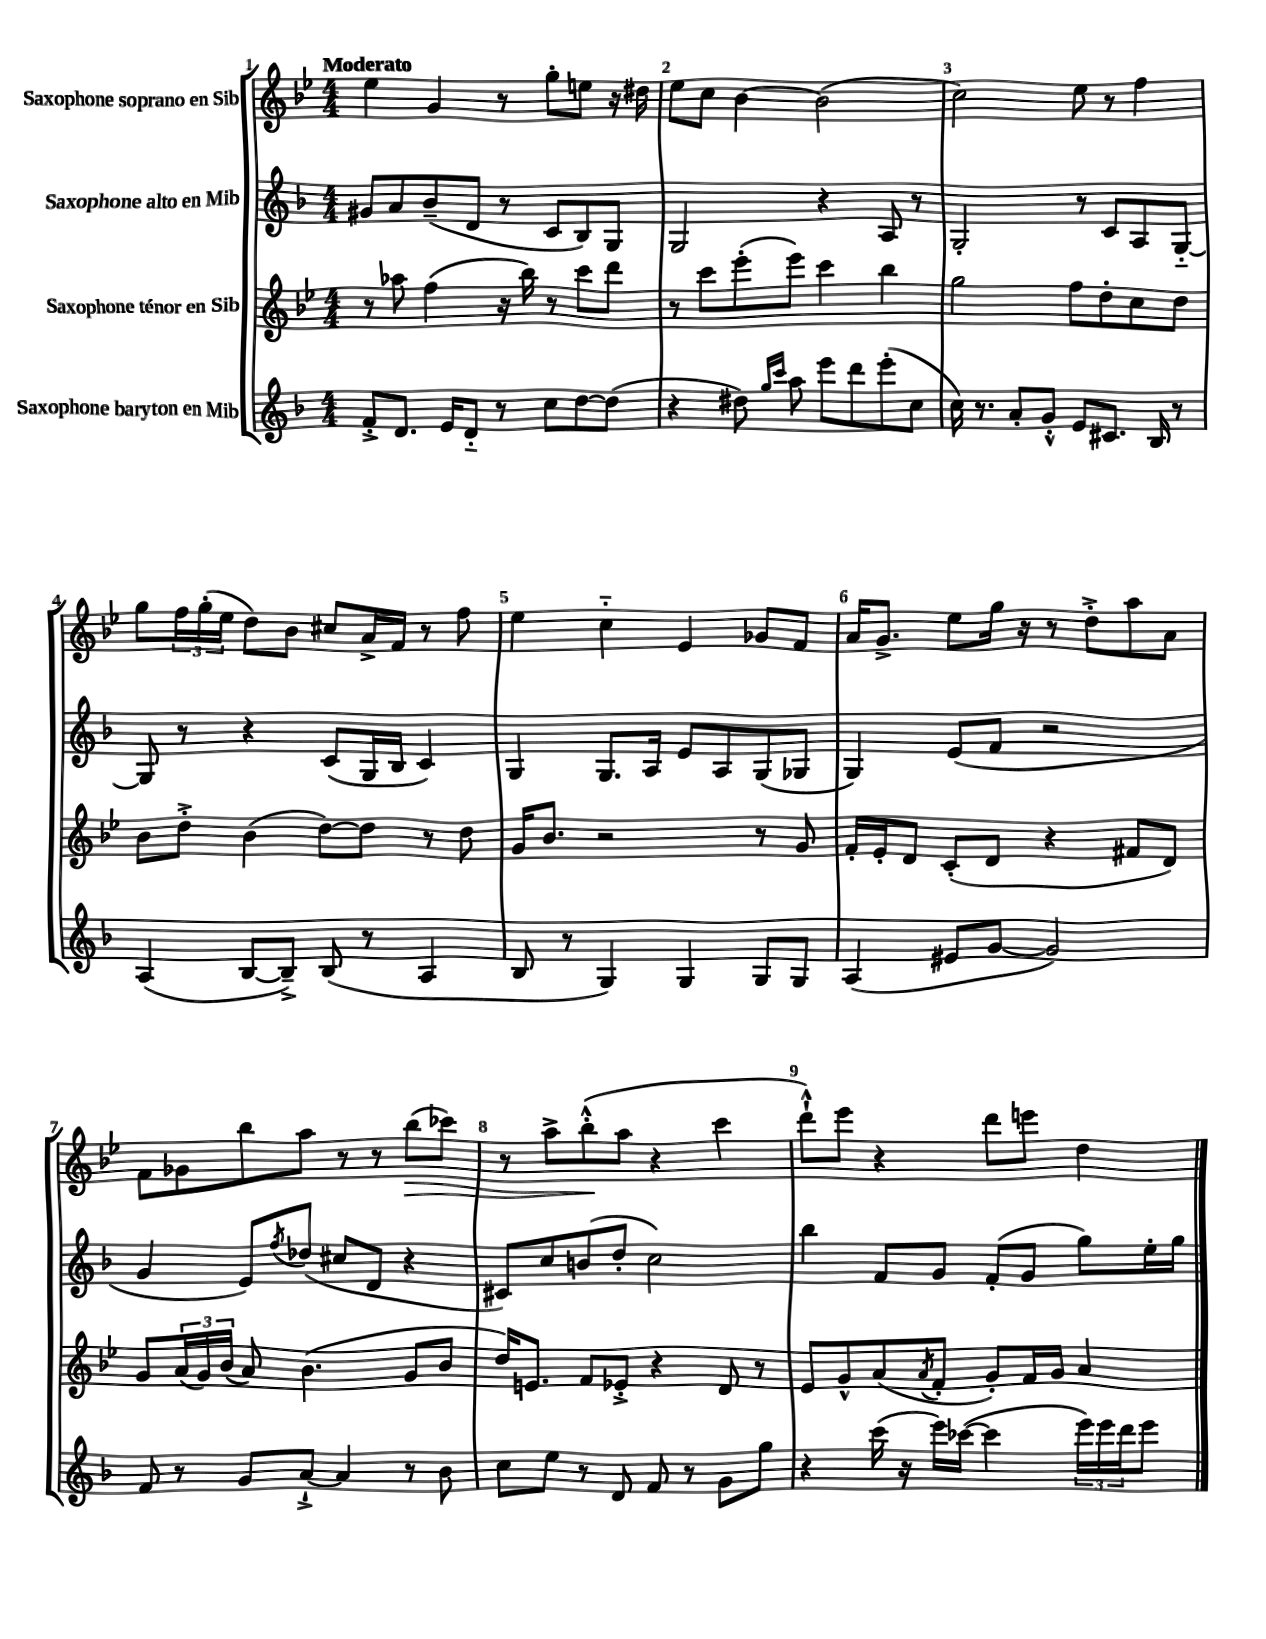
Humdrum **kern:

**kern	**kern	**kern	**kern	**dynam
*part4	*part3	*part2	*part1	*part1
*staff4	*staff3	*staff2	*staff1	*staff1
*I"Saxophone baryton en Mib	*I"Saxophone ténor en Sib	*I"Saxophone alto en Mib	*I"Saxophone soprano en Sib	*
*clefG2	*clefG2	*clefG2	*clefG2	*
*k[b-]	*k[b-e-]	*k[b-]	*k[b-e-]	*
*M4/4	*M4/4	*M4/4	*M4/4	*
=1	=1	=1	=1	=1
!	!	!	!LO:TX:a:B:t=Moderato	!
8f'^/L	8r	8g#X/L	4ee-\	.
8.d/J	8aa-X\	8a/	.	.
.	(4ff\	(8b-~/	4g/	.
16e/KL	.	.	.	.
8d/J	.	8d/J	.	.
8r	16r	8r	8r	.
.	16bb-\)	.	.	.
8cc\L	8r	8c/L	8gg'\L	.
[8dd\	8ccc\L	8B-/)	8een\J	.
(8dd\J]	8ddd\J	8G/J	16r	.
.	.	.	16dd#X\	.
=2	=2	=2	=2	=2
4r	8r	2G/	8ee-\L	.
.	8ccc\L	.	8cc\J	.
8dd#X\)	(8eee-'\	.	[4b-\	.
16qqgg/LL	.	.	.	.
16qqccc/JJ	.	.	.	.
8aa\	8eee-\J)	.	.	.
8eee\L	4ccc\	4r	(2b-\]	.
8ddd\	.	.	.	.
(8eee'\	4bb-\	8A/	.	.
8cc\J	.	8r	.	.
=3	=3	=3	=3	=3
16cc\)	2gg\	2G'/	2cc\)	.
8.r	.	.	.	.
8a'/L	.	.	.	.
8g'^^/J	.	.	.	.
8e/L	8ff\L	8r	8ee-\	.
8.c#X/J	8dd'\	8c/L	8r	.
.	8cc\	8A/	4ff\	.
16B-/	.	.	.	.
8r	8dd\J	[8G/J	.	.
!!LO:LB:g=z
=4	=4	=4	=4	=4
(4A/	8b-\L	8G/]	8gg\L	.
.	8dd'^\J	8r	24ff\L	.
.	.	.	(24gg'\	.
.	.	.	24ee-\JJ	.
[8B-/L	(4b-\	4r	8dd\L)	.
8B-~^/J])	.	.	8b-\J	.
(8B-/	[8dd\L)	(8c/L	8cc#X/L	.
8r	8dd\J]	16G/L	16a^/L	.
.	.	16B-/JJ	16f/JJ	.
4A/	8r	4c/)	8r	.
.	8dd\	.	8ff\	.
=5	=5	=5	=5	=5
8B-/	16g/KL	4G/	4ee-\	.
.	8.b-/J	.	.	.
8r	.	.	.	.
4G/)	2r	8.G/L	4cc\	.
.	.	16A/Jk	.	.
4G/	.	8e/L	4e-/	.
.	.	8A/	.	.
8G/L	8r	(8G/	8g-X/L	.
8G/J	8g/	8G-X/J	8f/J	.
=6	=6	=6	=6	=6
(4A/	16f'/LL	4G/)	16a/KL	.
.	16e-'/J	.	8.g^/J	.
.	8d/J	.	.	.
8e#X/L	(8c'/L	(8e/L	8ee-\L	.
[8g/J	8d/J	8f/J	16gg\Jk	.
.	.	.	16r	.
2g/])	4r	2r	8r	.
.	.	.	8dd'^\L	.
.	8f#X/L	.	8aa\	.
.	8d/J)	.	8a\J	.
!!LO:LB:g=z
=7	=7	=7	=7	=7
8f/	8g/L	4g/	8f\L	.
8r	(24a/L	.	8g-X\	.
.	24g/)	.	.	.
.	(24b-/JJ	.	.	.
8g/L	8a/)	8e/L)	8bb-\	.
.	.	8qff/	.	.
[8a`^/J	(4.b-\	(8dd-X/J	8aa\J	.
4a/]	.	8cc#X/L	8r	.
.	.	8d/J	8r	.
!	!	!	!	!LO:HP:b
8r	8g/L	4r	(8bb-\L	>
8b-\	8b-/J	.	8ccc-X\J)	.
=8	=8	=8	=8	=8
8cc\L	16dd/KL)	8c#X/L)	8r	.
.	8.en/J	.	.	.
8ee\J	.	8cc/	8aa^\L	.
8r	8f/L	(8bn/	(8bb-'^^\	.
8d/	8e-X'^/J	8dd'/J	8aa\J	]
8f/	4r	2cc\)	4r	.
8r	.	.	.	.
8g\L	8d/	.	4ccc\	.
8gg\J	8r	.	.	.
=9	=9	=9	=9	=9
4r	8e-/L	4bb-\	8ddd`^^\L)	.
.	8g^^/	.	8eee-\J	.
(16ccc\	(8a/	8f/L	4r	.
16r	.	.	.	.
.	8qa/	.	.	.
16eee\LL)	8f'/J	8g/J	.	.
([16ccc-X\JJ	.	.	.	.
4ccc-\]	8g'/L)	(8f'/L	8ddd\L	.
.	16f/L	8g/J	8eeen\J	.
.	16g/JJ	.	.	.
24eee\LL)	4a/	8gg\L)	4dd\	.
24eee\	.	.	.	.
24ddd\J	.	.	.	.
8eee\J	.	16ee'\L	.	.
.	.	16gg\JJ	.	.
==	==	==	==	==
*-	*-	*-	*-	*-
